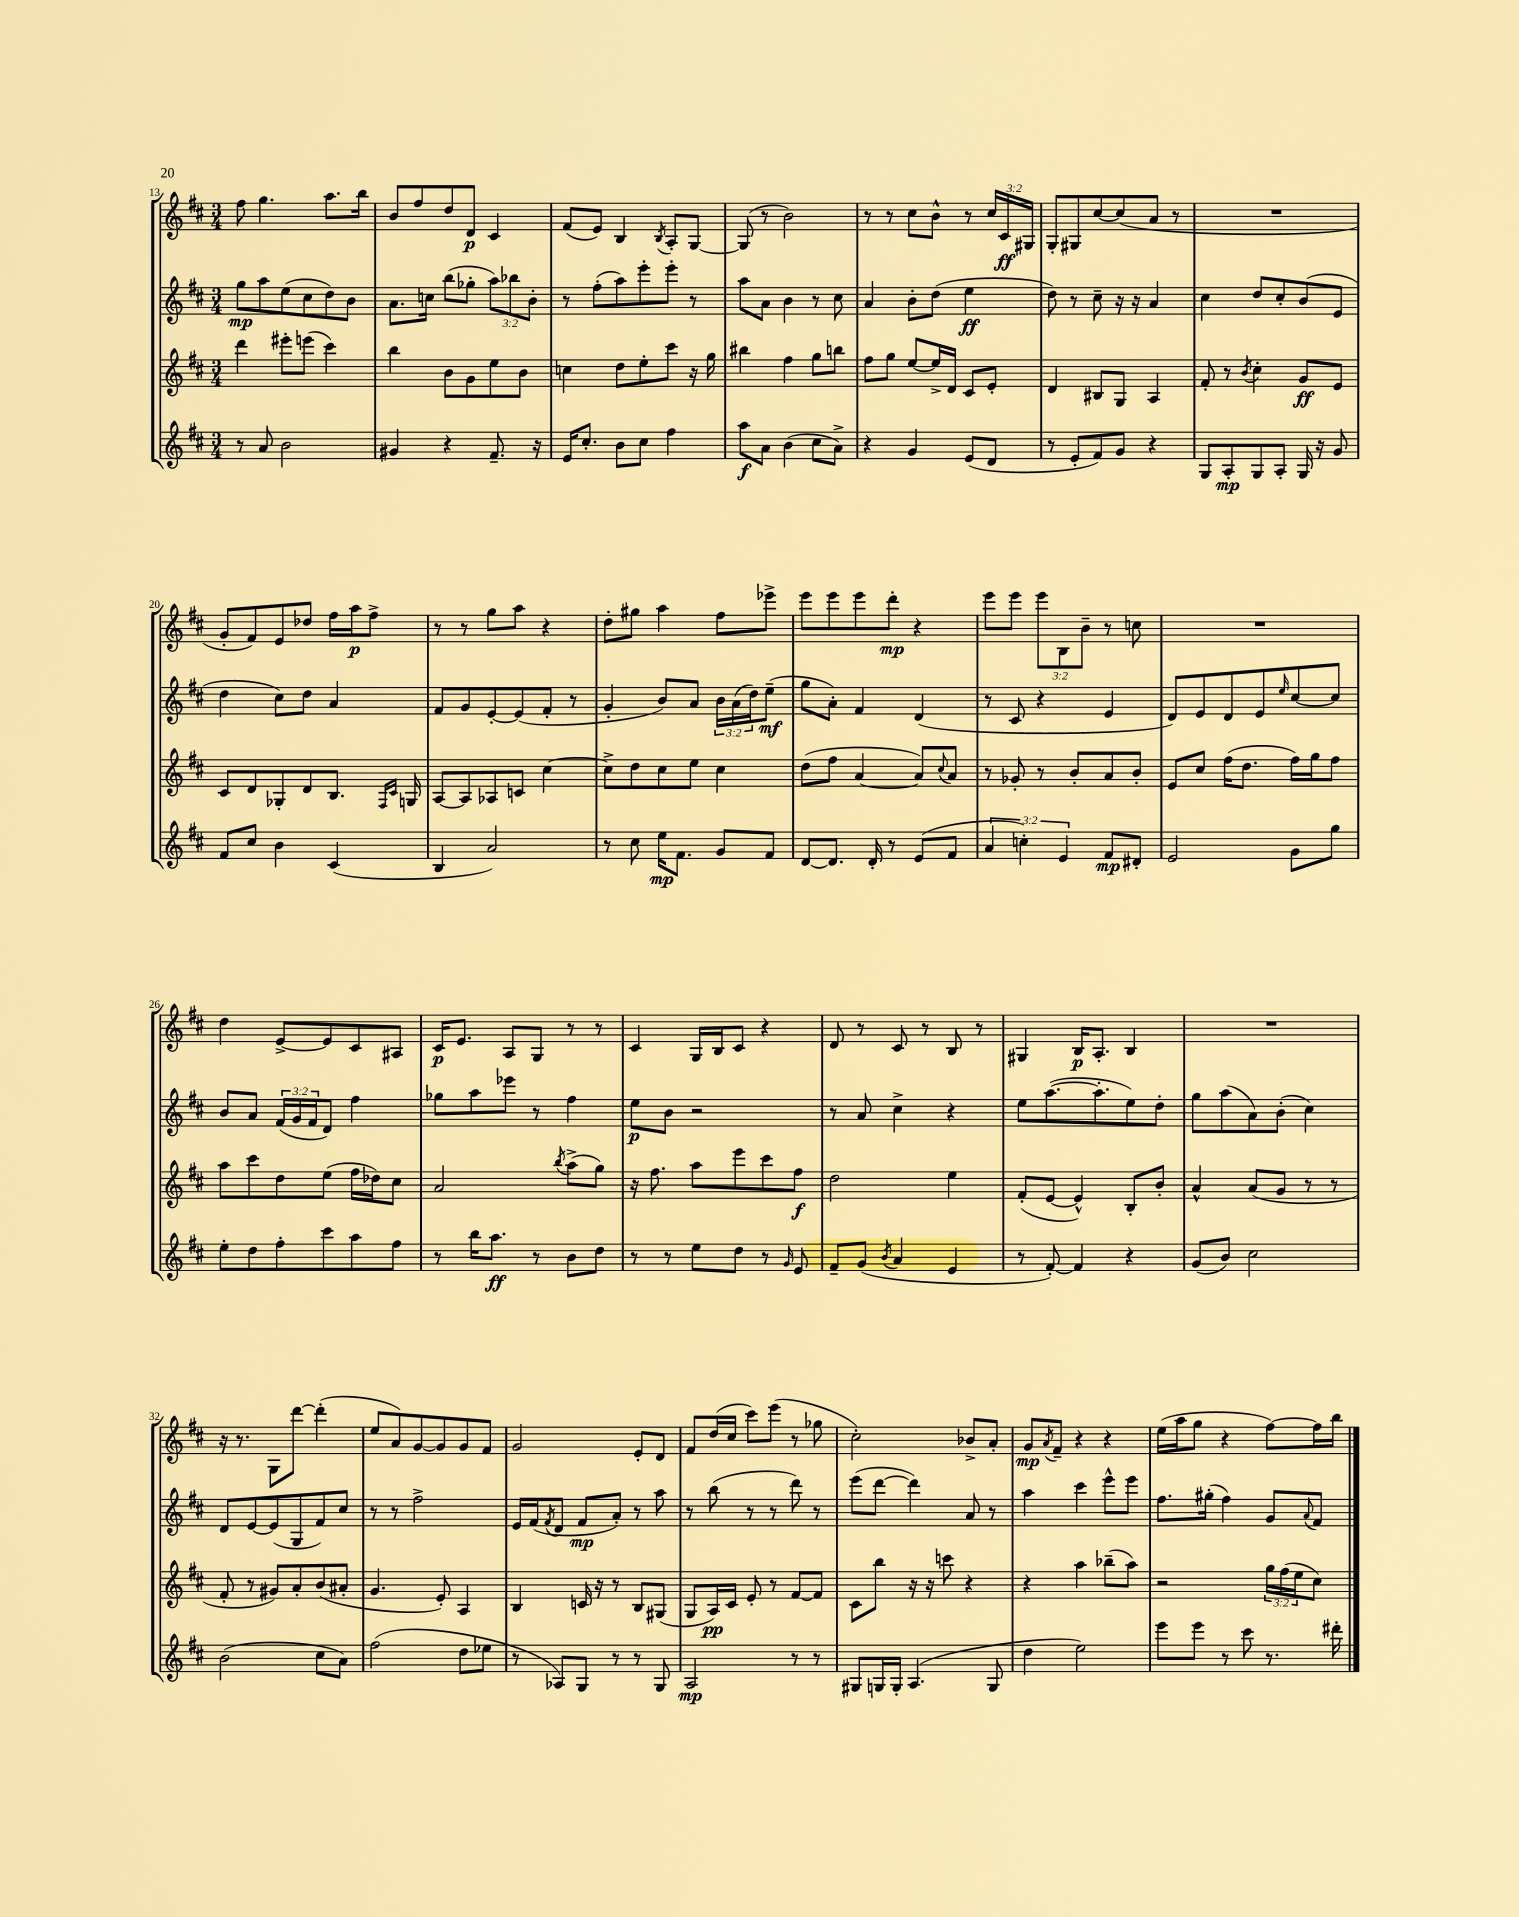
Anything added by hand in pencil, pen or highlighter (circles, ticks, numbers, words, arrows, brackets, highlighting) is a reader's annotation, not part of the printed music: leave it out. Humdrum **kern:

**kern	**kern	**kern	**kern
*staff4	*staff3	*staff2	*staff1
*clefG2	*clefG2	*clefG2	*clefG2
*k[f#c#]	*k[f#c#]	*k[f#c#]	*k[f#c#]
*M3/4	*M3/4	*M3/4	*M3/4
8r	4ddd\	8gg\L	8ff#\
8a/	.	8aa\	4.gg\
2b\	8eee#'\L	(8ee\	.
.	(8eee\J	8cc#\	.
.	4ccc#\)	8dd\)	8.aa\L
.	.	8b\J	.
.	.	.	16bb\Jk
=	=	=	=
4g#/	4bb\	8.a\L	8b/L
.	.	.	8ff#/
.	.	16cc\Jk	.
4r	8b\L	(8bb\L	8dd/
.	8g\	8gg-'\J	8d/J
8.f#~/	8ee\	12aa\L)	4c#/
.	.	12bb-\	.
.	8b\J	.	.
.	.	12b'\J	.
16r	.	.	.
=	=	=	=
16e/LK	4cc\	8r	(8f#/L
8.cc#'/J	.	.	.
.	.	(8ff#'\L	8e/J)
8b\L	8dd\L	8aa\)	4B/
8cc#\J	8ee'\	8eee'\	.
.	.	.	8qB/
4ff#\	8ccc#\J	8eee'\J	8A'/L
.	16r	8r	[8G/J
.	16gg\	.	.
=	=	=	=
8aa\L	4bb#\	8aa\L	(8G/]
8a\J	.	8a\J	8r
(4b\	4ff#\	4b\	2b\)
8cc#\L	8gg\L	8r	.
8a^\J)	8bb\J	8cc#\	.
=	=	=	=
4r	8ff#\L	4a/	8r
.	8gg\J	.	8r
4g/	[8ee/L	8b'\L	8cc#\L
.	16ee^/]L	(8dd\J	8b^^\J
.	16d/JJ	.	.
(8e/L	8c#/L	4ee\	8r
8d/J	8e'/J	.	24cc#/LL
.	.	.	24c#/
.	.	.	24G#/JJ
=	=	=	=
8r	4d/	8dd\)	8G'/L
8e'/L	.	8r	8G#/
8f#/)	8B#/L	8cc#~\	[8cc#/
8g/J	8G/J	16r	(8cc#/]
.	.	16r	.
4r	4A/	4a/	8a/J
.	.	.	8r
=	=	=	=
8G/L	8f#'/	4cc#\	2.r
8A'/	8r	.	.
.	8qb/	.	.
8G/	4cc#'\	8dd/L	.
8A'/J	.	8cc#'/	.
16G/	8g/L	(8b/	.
16r	.	.	.
8g/	8e/J	8e/J	.
=	=	=	=
8f#/L	8c#/L	4dd\	8g'/L
8cc#/J	8d/	.	8f#/)
4b\	8G-'/	8cc#\L)	8e/
.	8d/	8dd\J	8dd-/J
(4c#/	8.B/J	4a/	16ff#\LL
.	.	.	16aa\J
.	.	.	8ff#^\J
.	16qqF#/LL	.	.
.	16qqc#/JJ	.	.
.	16G/	.	.
=	=	=	=
4B/	[8A/L	8f#/L	8r
.	8A/]	8g/	8r
2a/)	8A-/	[8e'/	8gg\L
.	8c/J	(8e/]	8aa\J
.	[4cc#\	8f#'/J	4r
.	.	8r	.
=	=	=	=
8r	8cc#^\]L	4g'/	8dd'\L
8cc#\	8dd\	.	8gg#\J
16ee\LK	8cc#\	8b/L)	4aa\
8.f#\J	.	.	.
.	8ee\J	8a/J	.
8g/L	4cc#\	24b\LL	8ff#\L
.	.	(24a\	.
.	.	24dd\J)	.
8f#/J	.	(8ee~\J	8eee-^\J
=	=	=	=
[8d/L	(8dd\L	8gg\L	8eee\L
8.d/]J	8ff#\J	8a'\J)	8eee\
.	[4a/	4f#/	8eee\
16d'/	.	.	.
8r	.	.	8ddd'\J
(8e/L	8a/]L)	(4d/	4r
.	8qqcc#/	.	.
8f#/J	8a/J	.	.
=	=	=	=
6a/	8r	8r	8eee\L
.	8g-'/	8c#/	8eee\J
6cc'\)	.	.	.
.	8r	4r	12eee\L
6e/	.	.	12B\
.	8b'/L	.	.
.	.	.	12b~\J
8f#/L	8a/	4e/	8r
8d#'/J	8b'/J	.	8cc\
=	=	=	=
2e/	8e/L	8d/L)	2.r
.	8cc#/J	8e/	.
.	(16ff#\LK	8d/	.
.	8.dd\J	.	.
.	.	8e/	.
.	.	16qqee/	.
8g\L	16ff#\LL)	[8cc#/	.
.	16gg\J	.	.
8gg\J	8ff#\J	8cc#/]J	.
=	=	=	=
8ee'\L	8aa\L	8b/L	4dd\
8dd\	8ccc#\	8a/J	.
8ff#'\	8dd\	(24f#/LL	[8e^/L
.	.	24g/	.
.	.	24f#/J	.
8ccc#\	(8ee\J	8d/J)	8e/]
8aa\	16ff#\LL	4ff#\	8c#/
.	16dd-\J)	.	.
8ff#\J	8cc#\J	.	8A#/J
=	=	=	=
8r	2a/	8gg-\L	16c#/LK
.	.	.	8.e/J
16bb\LK	.	8aa\	.
8.aa\J	.	.	.
.	.	8eee-\J	8A/L
8r	.	8r	8G/J
.	8qbb/	.	.
8b\L	(8aa^\L	4ff#\	8r
8dd\J	8gg\J)	.	8r
=	=	=	=
8r	16r	8ee\L	4c#/
.	8.ff#\	.	.
8r	.	8b\J	.
8ee\L	8aa\L	2r	16G/LL
.	.	.	16B/J
8dd\J	8eee\	.	8c#/J
8r	8ccc#\	.	4r
16qqg/	.	.	.
8e/	8ff#\J	.	.
=	=	=	=
8f#~/L	2dd\	8r	8d/
(8g/J	.	8a/	8r
8qb/	.	.	.
4a/	.	4cc#^\	8c#/
.	.	.	8r
4e/	4ee\	4r	8B/
.	.	.	8r
=	=	=	=
8r	(8f#'/L	8ee\L	4G#/
[8f#'/)	[8e/J	([8.aa\	.
4f#/]	4e^^/])	.	16B/LK
.	.	8.aa'\]	8.A'/J
4r	8B'/L	8ee\)	4B/
.	8b'/J	8dd'\J	.
=	=	=	=
(8g/L	4a^^/	8gg\L	2.r
8b/J)	.	(8aa\	.
2cc#\	(8a/L	8a\)	.
.	8g/J	(8b'\J	.
.	8r	4cc#\)	.
.	8r	.	.
=	=	=	=
(2b\	8f#'/	8d/L	16r
.	.	.	8.r
.	8r	[8e/	.
.	8g#/L)	(8e/]	8G\L
.	8a'/	8G/	[8ddd\J
8cc#\L	(8b/	8f#/)	(4ddd'\]
8a\J)	8a#'/J	8cc#/J	.
=	=	=	=
(2ff#\	4.g/	8r	8ee/L
.	.	8r	8a/)
.	.	2ff#^\	[8g/
.	8e'/)	.	8g/]
8dd\L	4A/	.	8g/
8ee-\J	.	.	8f#/J
=	=	=	=
8r	4B/	16e/LL	2g/
.	.	(16f#/J	.
.	.	8qf#/	.
8A-/L)	.	8d/J	.
8G/J	16c/	8f#/L	.
.	16r	.	.
8r	8r	8a'/J)	.
8r	8B/L	8r	8e'/L
8G/	(8G#/J	8aa\	8d/J
=	=	=	=
2A/	8G/L	8r	8f#/L
.	16A/L)	(8bb\	(16dd/L
.	16c#/JJ	.	16cc#/JJ
.	8e'/	8r	8ccc#\L)
.	8r	8r	(8eee\J
8r	[8f#/L	8ddd\)	8r
8r	8f#/]J	8r	8gg-\
=	=	=	=
8G#/L	8c#\L	(8eee\L	2cc#'\)
16G/L	8bb\J	[8ddd\J	.
16G'/JJ	.	.	.
(4.A/	16r	4ddd\])	.
.	16r	.	.
.	8ccc\	.	.
.	4r	8a/	8b-^/L
8G/	.	8r	8a'/J
=	=	=	=
4dd\	4r	4aa\	8g/L
.	.	.	8qa/
.	.	.	8f#~/J
2ee\)	4aa\	4ccc#\	4r
.	(8bb-~\L	8eee^^\L	4r
.	8aa\J)	8eee\J	.
=	=	=	=
8eee\L	2r	8.ff#\L	(16ee\LL
.	.	.	16aa\J
8eee\J	.	.	8gg\J
.	.	(16gg#'\Jk	.
8r	.	4ff#\)	4r
8ccc#\	.	.	.
8.r	24gg\LL	8g/L	[8ff#\L)
.	(24ff#\	.	.
.	24ee\J	.	.
.	.	8qqa/	.
.	8cc#\J)	8f#/J	16ff#\]L
16ddd#'\	.	.	16bb\JJ
==	==	==	==
*-	*-	*-	*-
